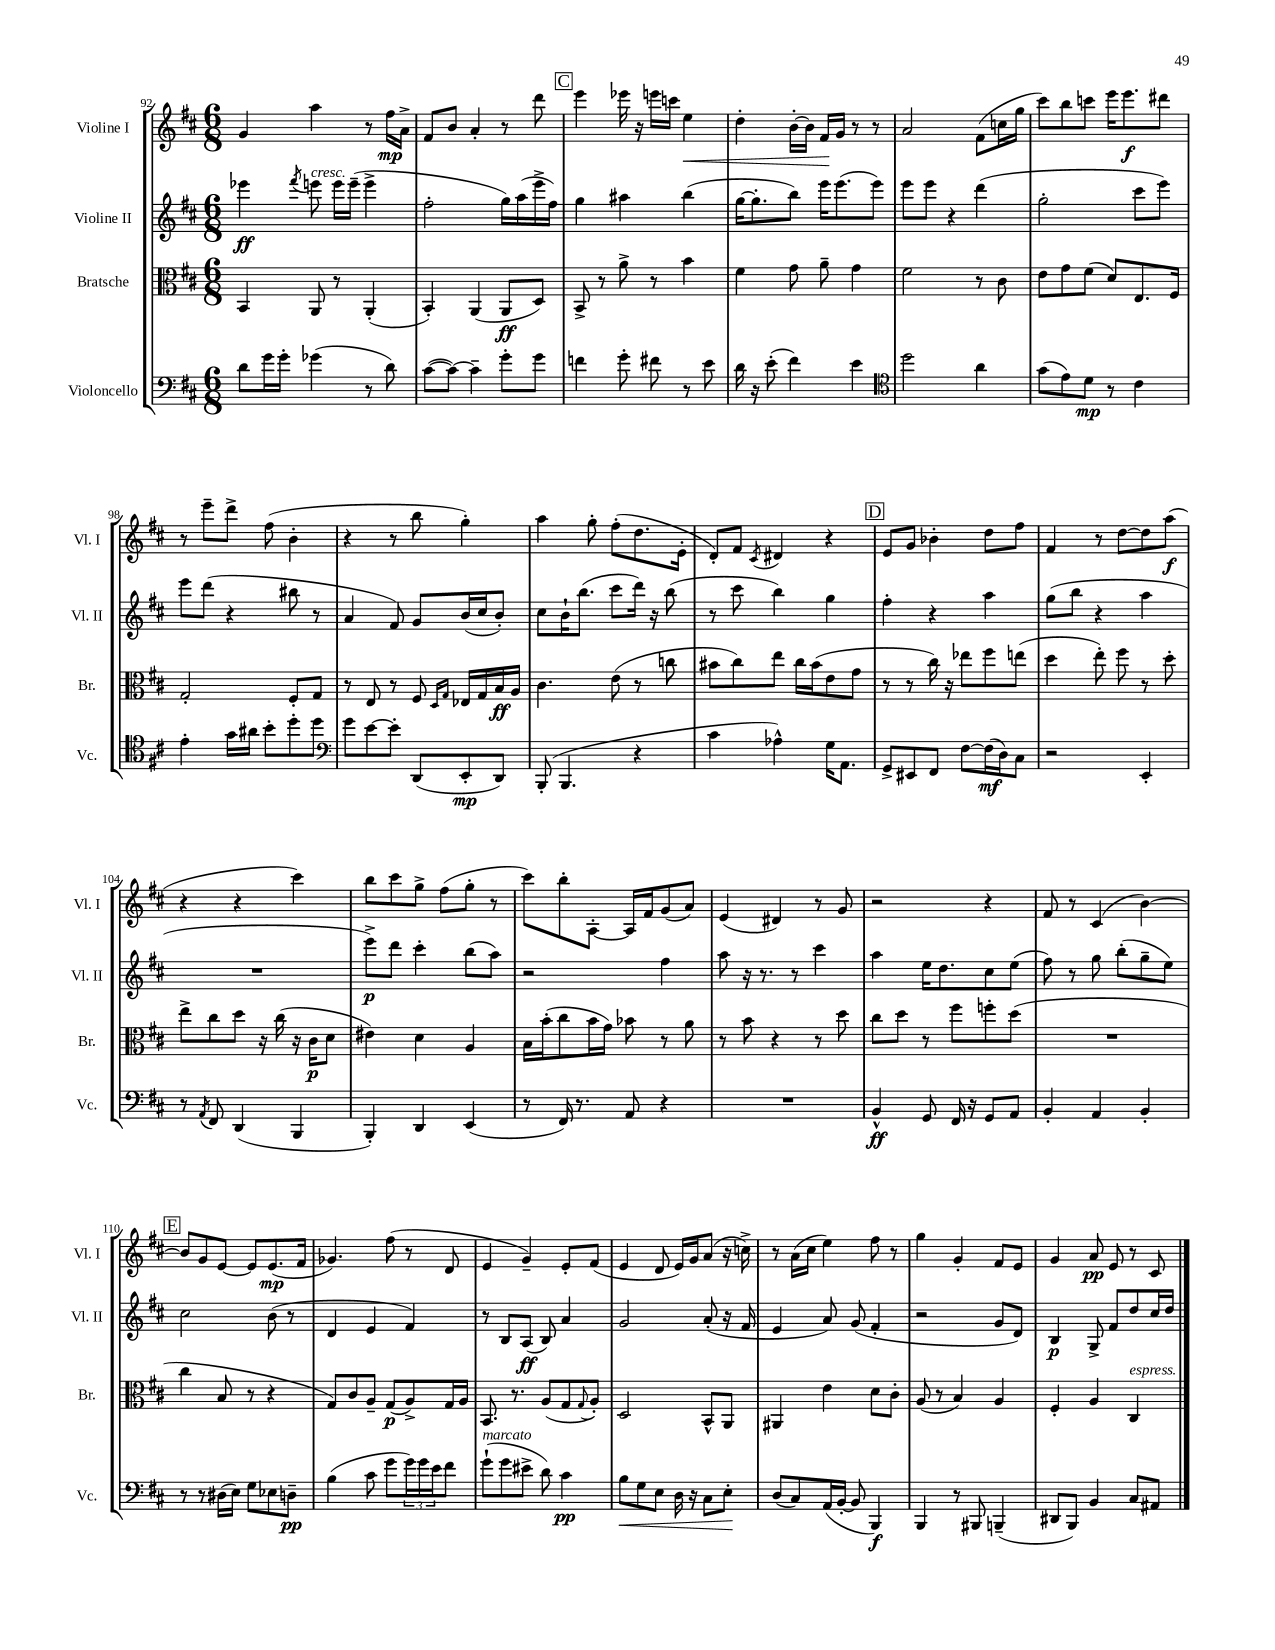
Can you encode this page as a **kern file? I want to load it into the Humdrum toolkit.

**kern	**kern	**kern	**kern
*staff4	*staff3	*staff2	*staff1
*clefF4	*clefC3	*clefG2	*clefG2
*k[f#c#]	*k[f#c#]	*k[f#c#]	*k[f#c#]
*M6/8	*M6/8	*M6/8	*M6/8
8d	4BB	4eee-	4g
16g	.	.	.
16g'	.	.	.
.	.	8qfff#	.
(4g-	8AA	8eee	4aa
.	8r	16eee	.
.	.	(16eee~	.
8r	(4AA'	4eee^	8r
8d)	.	.	16ff#
.	.	.	16a^
=	=	=	=
([8c#	4BB')	2ff#'	8f#
8c#_)	.	.	8b
4c#~]	(4AA	.	4a'
8g'	8AA	16gg)	8r
.	.	(16aa	.
8g	8D)	16eee^	8ddd
.	.	16ff#)	.
=	=	=	=
4f	8BB^	4gg	4eee
.	8r	.	.
8g'	8a^	4aa#	16eee-
.	.	.	16r
8f#	8r	.	16eee
.	.	.	16ccc
8r	4b	(4bb	4ee
8e	.	.	.
=	=	=	=
16d	4f#	[16gg	4dd'
16r	.	8.gg']	.
(8e'	.	.	.
4f#)	8g	8bb)	[16b'
.	.	.	16b]
.	8a~	16eee	16f#
.	.	(8.eee	16g
4e	4g	.	8r
.	.	8eee)	8r
=	=	=	=
*clefC4	*	*	*
2dd	2f#	8eee	2a
.	.	8eee	.
.	.	4r	.
4a	8r	(4ddd	(8f#
.	8c#	.	16cc
.	.	.	16gg
=	=	=	=
(8g	8e	2gg'	8ccc#)
8e)	8g	.	8bb
8d	(8f#	.	8ccc
8r	8d)	.	16eee
.	.	.	8.eee
4c#	8.E	8ccc#	.
.	.	8eee)	8ddd#
.	16F#	.	.
=	=	=	=
4e'	2G'	8eee	8r
.	.	(8ddd	8eee~
16g	.	4r	8ddd^
16a#	.	.	.
8b'	.	.	(8ff#
8dd'	8F#'	8bb#	4b'
8dd	8G	8r	.
=	=	=	=
*clefF4	*	*	*
8g	8r	4a	4r
[8e	8E	.	.
8e']	8r	8f#)	8r
(8DD	8F#	8g	8bb
.	16qqD	.	.
.	16qqG	.	.
8EE'	16E-	(16b	4gg')
.	16G	16cc#	.
8DD)	16B	8b')	.
.	16A	.	.
=	=	=	=
(8BBB'	4.c#	8cc#	4aa
4.BBB	.	16b`	.
.	.	(8.bb	.
.	.	.	8gg'
.	(8e	8ccc#	(8ff#'
4r	8r	16ddd)	8.dd
.	.	16r	.
.	8cc	(8bb	.
.	.	.	16e'
=	=	=	=
4c#	8b#	8r	8d')
.	8cc#)	8ccc#	8f#
.	.	.	8qc#
4A-^^)	8ee	4bb)	4d#
.	16cc#	.	.
.	(16b#	.	.
16G	8e	4gg	4r
8.AA	.	.	.
.	8g	.	.
=	=	=	=
8GG^	8r	4ff#'	8e
8EE#	8r	.	8g
8FF#	16cc#)	4r	4b-'
.	16r	.	.
[8F#	8ee-	.	.
(16F#]	8ff#	4aa	8dd
16D)	.	.	.
8C#	(8ee	.	8ff#
=	=	=	=
2r	4dd	(8gg	4f#
.	.	8bb	.
.	8ee')	4r	8r
.	8ff#	.	[8dd
4EE'	8r	4aa	8dd]
.	8dd'	.	(8aa
=	=	=	=
8r	8ee^	2.r	4r
8qAA	.	.	.
8FF#	8cc#	.	.
(4DD	8dd	.	4r
.	16r	.	.
.	(16cc#	.	.
4BBB	16r	.	4ccc#)
.	16c#	.	.
.	8d	.	.
=	=	=	=
4BBB')	4e#)	8eee^)	8bb
.	.	8ddd	8ccc#
4DD	4d	4ccc#'	8gg^
.	.	.	(8ff#
(4EE	4A	(8bb	8gg'
.	.	8aa)	8r
=	=	=	=
8r	16B	2r	8ccc#)
.	(16b'	.	.
16FF#)	8cc#	.	8bb'
8.r	.	.	.
.	16b	.	[8A'
.	16g)	.	.
8AA	8b-	.	16A]
.	.	.	16f#
4r	8r	4ff#	(8g
.	8a	.	8a)
=	=	=	=
2.r	8r	8aa	(4e
.	8b	16r	.
.	.	8.r	.
.	4r	.	4d#)
.	.	8r	.
.	8r	4ccc#	8r
.	8dd	.	8g
=	=	=	=
4BB^^	8cc#	4aa	2r
.	8dd	.	.
8GG	8r	16ee	.
.	.	8.dd	.
16FF#	8ff#	.	.
16r	.	.	.
8GG	8ff'	8cc#	4r
8AA	(8dd	(8ee	.
=	=	=	=
4BB'	2.r	8ff#)	8f#
.	.	8r	8r
4AA	.	8gg	(4c#
.	.	(8bb'	.
4BB'	.	8gg~	[4b)
.	.	8ee)	.
=	=	=	=
8r	4cc#	2cc#	8b]
8r	.	.	8g
(16D#	8B	.	[8e
16E)	.	.	.
8G	8r	.	8e]
8E-	4r	(8b	(8.e
8D~	.	8r	.
.	.	.	16f#
=	=	=	=
(4B	8G)	4d	4.g-)
.	8c#	.	.
8c#	8A~	4e	.
8g	(8G	.	(8ff#
24g)	8A^)	4f#)	8r
24g	.	.	.
24e	.	.	.
8f#	16G	.	8d
.	16A	.	.
=	=	=	=
(8g`	8.BB	8r	4e
8g	.	8B	.
.	8.r	.	.
8e#^	.	(8A	4g~)
8d)	(8A	8B)	.
4c#	8G	4a	8e'
.	8qqG	.	.
.	8A')	.	(8f#
=	=	=	=
8B	2D	2g	4e
8G	.	.	.
8E	.	.	8d
16D	.	.	16e)
16r	.	.	16g
8C#	8BB^^	(8a'	(8a
8E'	8AA	16r	16r
.	.	16f#	16cc^)
=	=	=	=
(8D	4AA#	4e	8r
8C#)	.	.	(16a
.	.	.	16cc#
(16AA	4e	8a)	4ee)
[16BB'	.	.	.
8BB]	.	(8g	.
4BBB)	8d	4f#'	8ff#
.	8c#'	.	8r
=	=	=	=
4BBB	(8A	2r	4gg
.	8r	.	.
8r	4B)	.	4g'
8BBB#	.	.	.
(4BBB~	4A	8g	8f#
.	.	8d)	8e
=	=	=	=
8DD#	4F#'	4B	4g
8BBB)	.	.	.
4BB	4A	8G^	8a
.	.	8f#	8e
8C#	4C#	8dd	8r
8AA#	.	16cc#	8c#
.	.	16dd	.
==	==	==	==
*-	*-	*-	*-
